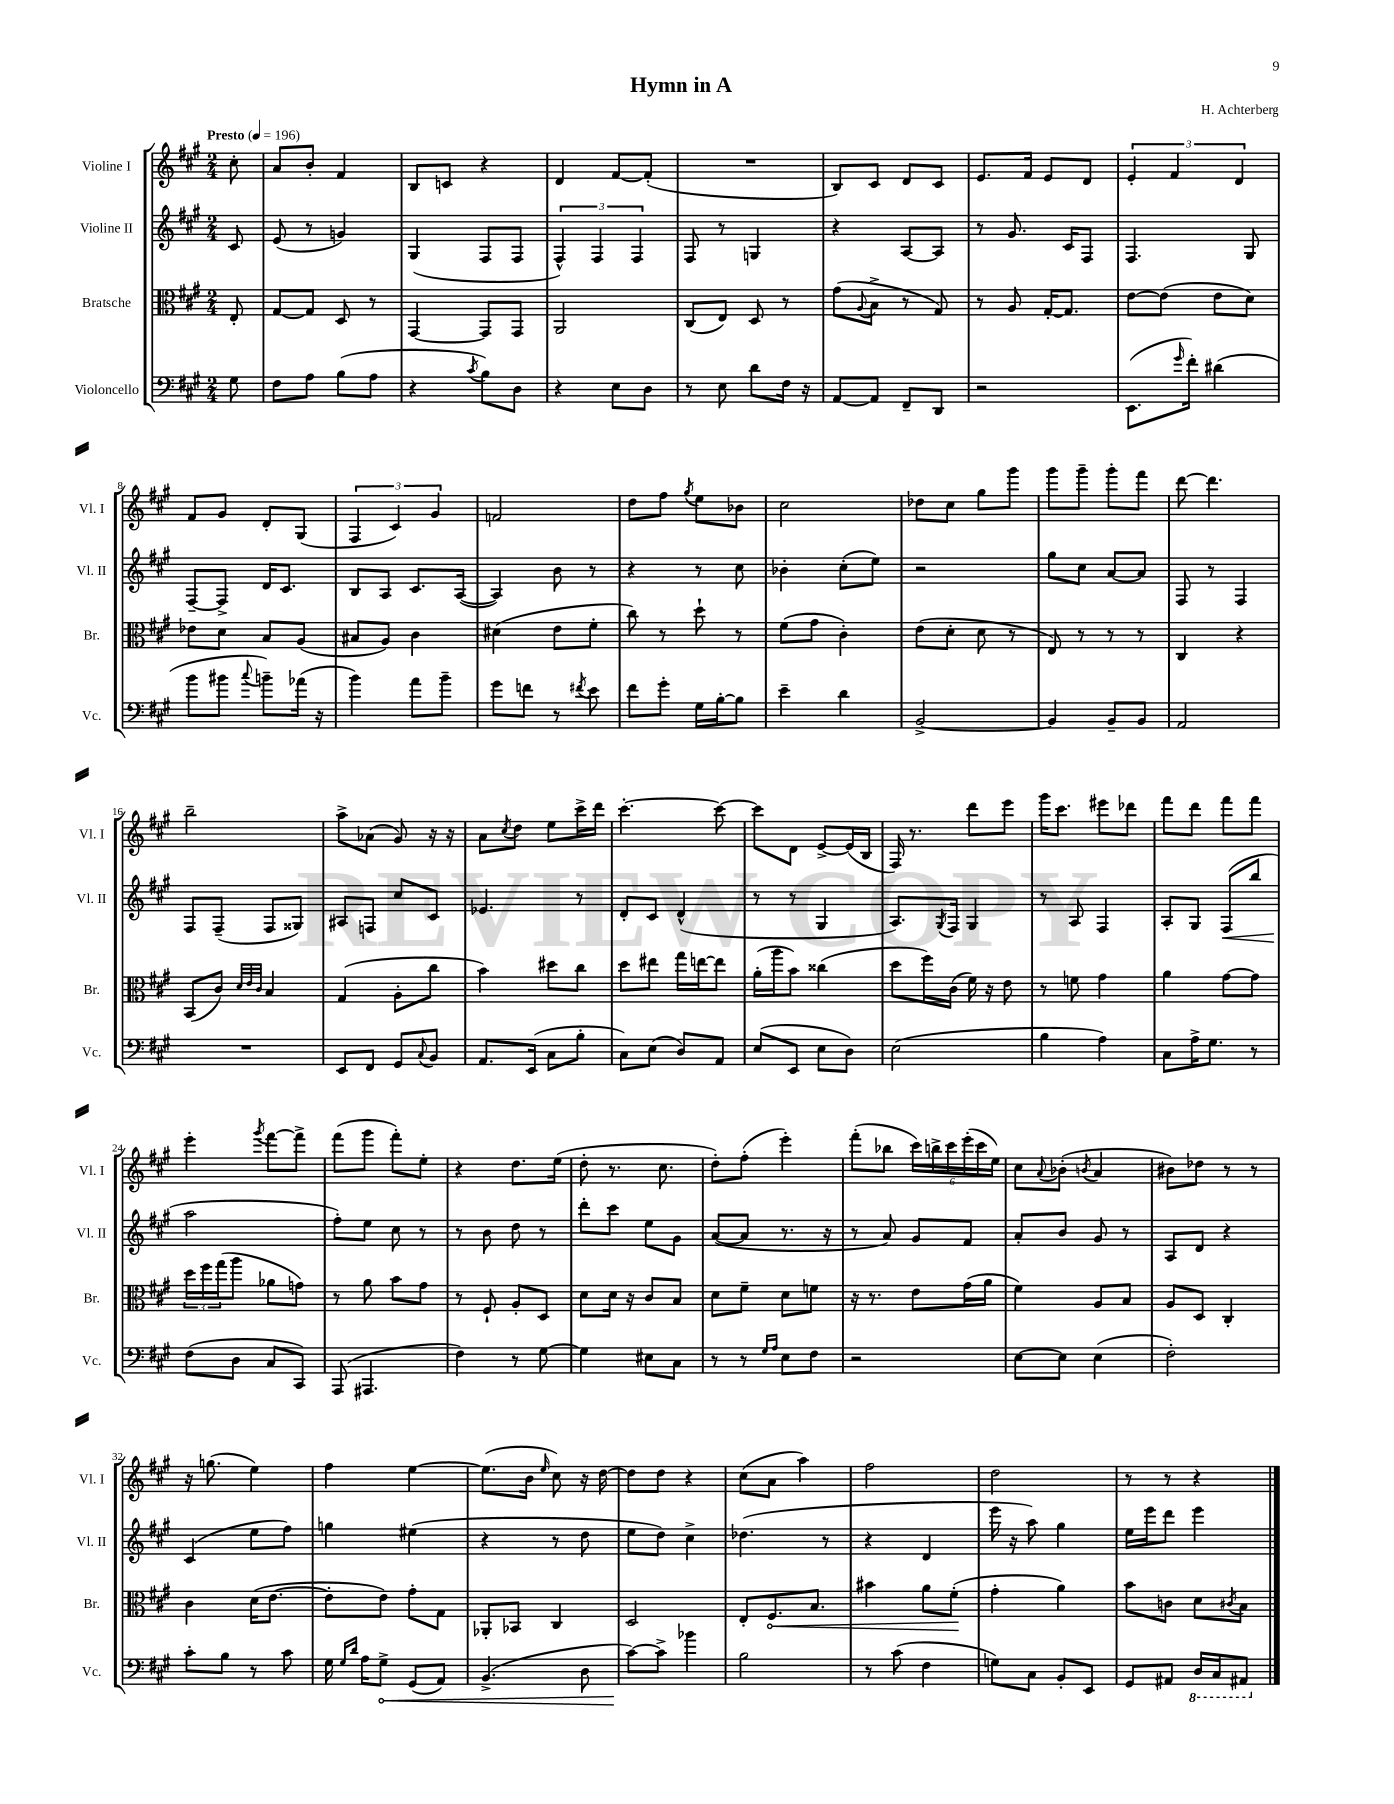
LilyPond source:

\header { title = "Hymn in A" composer = "H. Achterberg" }
<<
\new StaffGroup <<
\new Staff = "s0" \with { instrumentName = "Violine I" shortInstrumentName = "Vl. I" } {
    \clef treble \key a \major \numericTimeSignature \time 2/4 \partial 8 \tempo "Presto" 4 = 196
    cis''8-. |
    a'8 b'8-. fis'4 |
    b8 c'8 r4 |
    d'4 fis'8~ fis'8-.( |
    R2 |
    b8) cis'8 d'8 cis'8 |
    e'8. fis'16 e'8 d'8 |
    \tuplet 3/2 { e'4-. fis'4 d'4 } |
    fis'8 gis'8 d'8-. gis8( |
    \tuplet 3/2 { fis4 cis'4) gis'4 } |
    f'2 |
    d''8 fis''8 \acciaccatura { gis''8 } e''8 bes'8 |
    cis''2 |
    des''8 cis''8 gis''8 gis'''8 |
    gis'''8 gis'''8-- gis'''8-. fis'''8 |
    d'''8~ d'''4. |
    b''2-- |
    a''8-> aes'8( gis'8) r16 r16 |
    a'8 \acciaccatura { cis''8 } d''8 e''8 cis'''16-> d'''16 |
    cis'''4.~-. cis'''8~ |
    cis'''8 d'8 e'8~-> e'16( b16 |
    fis16) r8. d'''8 e'''8 |
    gis'''16 cis'''8. eis'''8 des'''8 |
    fis'''8 d'''8 fis'''8 fis'''8 |
    e'''4-. \acciaccatura { gis'''8 } fis'''8~ fis'''8-> |
    fis'''8( gis'''8 fis'''8-.) e''8-. |
    r4 d''8. e''16( |
    d''8-. r8. cis''8. |
    d''8-.) fis''8-.( e'''4-.) |
    fis'''8-.( bes''8 \tuplet 6/4 { cis'''16) b''16-> cis'''16 e'''16-.( cis'''16 e''16) } |
    cis''8 \appoggiatura { a'8 } bes'8-.( \acciaccatura { b'8 } a'4 |
    bis'8) des''8 r8 r8 |
    r16 g''8.( e''4) |
    fis''4 e''4~ |
    e''8.( b'16 \grace { e''16 } cis''8) r16 d''16~ |
    d''8 d''8 r4 |
    cis''8( a'8 a''4) |
    fis''2 |
    d''2 |
    r8 r8 r4 \bar "|." |
}
\new Staff = "s1" \with { instrumentName = "Violine II" shortInstrumentName = "Vl. II" } {
    \clef treble \key a \major \numericTimeSignature \time 2/4 \partial 8
    cis'8 |
    e'8( r8 g'4) |
    gis4( fis8 fis8 |
    \tuplet 3/2 { fis4-^) fis4 fis4 } |
    fis8 r8 g4 |
    r4 a8~ a8 |
    r8 gis'8. cis'16 fis8 |
    fis4. gis8 |
    fis8~-- fis8-> d'16 cis'8. |
    b8 a8 cis'8. a16~( |
    a4) b'8 r8 |
    r4 r8 cis''8 |
    bes'4-. cis''8-.( e''8) |
    r2 |
    gis''8 cis''8 a'8~ a'8 |
    fis8 r8 fis4 |
    fis8 fis8--( fis8 gisis8) |
    ais8 f8 cis''8 cis'8 |
    ees'4. r8 |
    d'8-. cis'8 d'4-^( |
    r8 r8 gis4 |
    a8.) \acciaccatura { gis8 } fis16 gis4 |
    r8 a8 fis4 |
    a8-. gis8 fis8\<( b''8 |
    a''2\! |
    fis''8-.) e''8 cis''8 r8 |
    r8 b'8 d''8 r8 |
    d'''8-. cis'''8 e''8 gis'8 |
    a'8~( a'8 r8. r16 |
    r8 a'8) gis'8 fis'8 |
    a'8-. b'8 gis'8 r8 |
    a8 d'8 r4 |
    cis'4( e''8 fis''8) |
    g''4 eis''4( |
    r4 r8 d''8 |
    e''8 d''8) cis''4-> |
    des''4.( r8 |
    r4 d'4 |
    e'''16 r16 a''8) gis''4 |
    e''16 e'''16 d'''8 e'''4 \bar "|." |
}
\new Staff = "s2" \with { instrumentName = "Bratsche" shortInstrumentName = "Br." } {
    \clef alto \key a \major \numericTimeSignature \time 2/4 \partial 8
    e8-. |
    gis8~ gis8 d8 r8 |
    gis,4~ gis,8 gis,8 |
    a,2 |
    cis8( e8) d8 r8 |
    gis'8( \appoggiatura { a8 } b8-> r8 gis8) |
    r8 a8 gis16~-. gis8. |
    e'8~ e'8( e'8 d'8) |
    ees'8 d'8 b8 a8( |
    bis8 a8) cis'4 |
    dis'4( e'8 fis'8-. |
    cis''8) r8 d''8-! r8 |
    fis'8( gis'8 cis'4-.) |
    e'8( d'8-. d'8 r8 |
    e8) r8 r8 r8 |
    cis4 r4 |
    b,8( cis'8) \grace { d'32 e'32 cis'32 } b4 |
    gis4( a8-. cis''8 |
    b'4) dis''8 cis''8 |
    d''8 eis''8 gis''16 e''16~ e''8 |
    a'16-.( a''16 b'8) cisis''4( |
    d''8 fis''16) cis'16( fis'16) r16 e'8 |
    r8 f'8 gis'4 |
    a'4 gis'8~ gis'8 |
    \tuplet 3/2 { d''16 fis''16 gis''16( } a''8 aes'8 g'8) |
    r8 a'8 b'8 gis'8 |
    r8 fis8-! a8-. d8 |
    d'8 d'16 r16 cis'8 b8 |
    d'8 fis'8-- d'8 f'8 |
    r16 r8. e'8 gis'16( a'16 |
    fis'4) a8 b8 |
    a8 d8 cis4-. |
    cis'4 d'16( e'8.~ |
    e'8-. e'8) gis'8-. gis8 |
    aes,8-. bes,8 cis4 |
    d2 |
    e8-. \once \override Hairpin.circled-tip = ##t fis8.\< b8. |
    bis'4 a'8 fis'8-.\!( |
    gis'4-. a'4) |
    b'8 c'8 d'8 \acciaccatura { cis'8 } b8 \bar "|." |
}
\new Staff = "s3" \with { instrumentName = "Violoncello" shortInstrumentName = "Vc." } {
    \clef bass \key a \major \numericTimeSignature \time 2/4 \partial 8
    gis8 |
    fis8 a8 b8( a8 |
    r4 \acciaccatura { cis'8 } b8) d8 |
    r4 e8 d8 |
    r8 e8 d'8 fis16 r16 |
    a,8~ a,8 fis,8-- d,8 |
    r2 |
    e,8.( \grace { gis'16 } fis'16-.) dis'4( |
    b'8 bis'8 \appoggiatura { cis''8 } b'8--) aes'16( r16 |
    b'4) a'8 b'8-- |
    gis'8 f'8 r8 \acciaccatura { fis'8 } e'8 |
    fis'8 gis'8-. gis16 b16~-. b8 |
    e'4-- d'4 |
    b,2~-> |
    b,4 b,8-- b,8 |
    a,2 |
    R2 |
    e,8 fis,8 gis,8 \appoggiatura { cis8 } b,8 |
    a,8. e,16( cis8 b8-. |
    cis8) e8( d8) a,8 |
    e8( e,8 e8 d8) |
    e2( |
    b4 a4) |
    cis8 a16-> gis8. r8 |
    fis8( d8 cis8 cis,8) |
    a,,8( ais,,4. |
    fis4) r8 gis8~ |
    gis4 eis8 cis8 |
    r8 r8 \grace { gis16 a16 } e8 fis8 |
    r2 |
    e8~ e8 e4( |
    fis2-.) |
    cis'8-. b8 r8 cis'8 |
    gis16 \grace { gis16 d'16 } a16 \once \override Hairpin.circled-tip = ##t gis8->\< gis,8( a,8) |
    b,4.->( d8 |
    cis'8~\!) cis'8-> bes'4 |
    b2 |
    r8 cis'8( fis4 |
    g8) cis8 b,8-. e,8 |
    gis,8 ais,8 \ottava #-1 d,16 cis,16 ais,,8 \ottava #0 \bar "|." |
}
>>
>>
